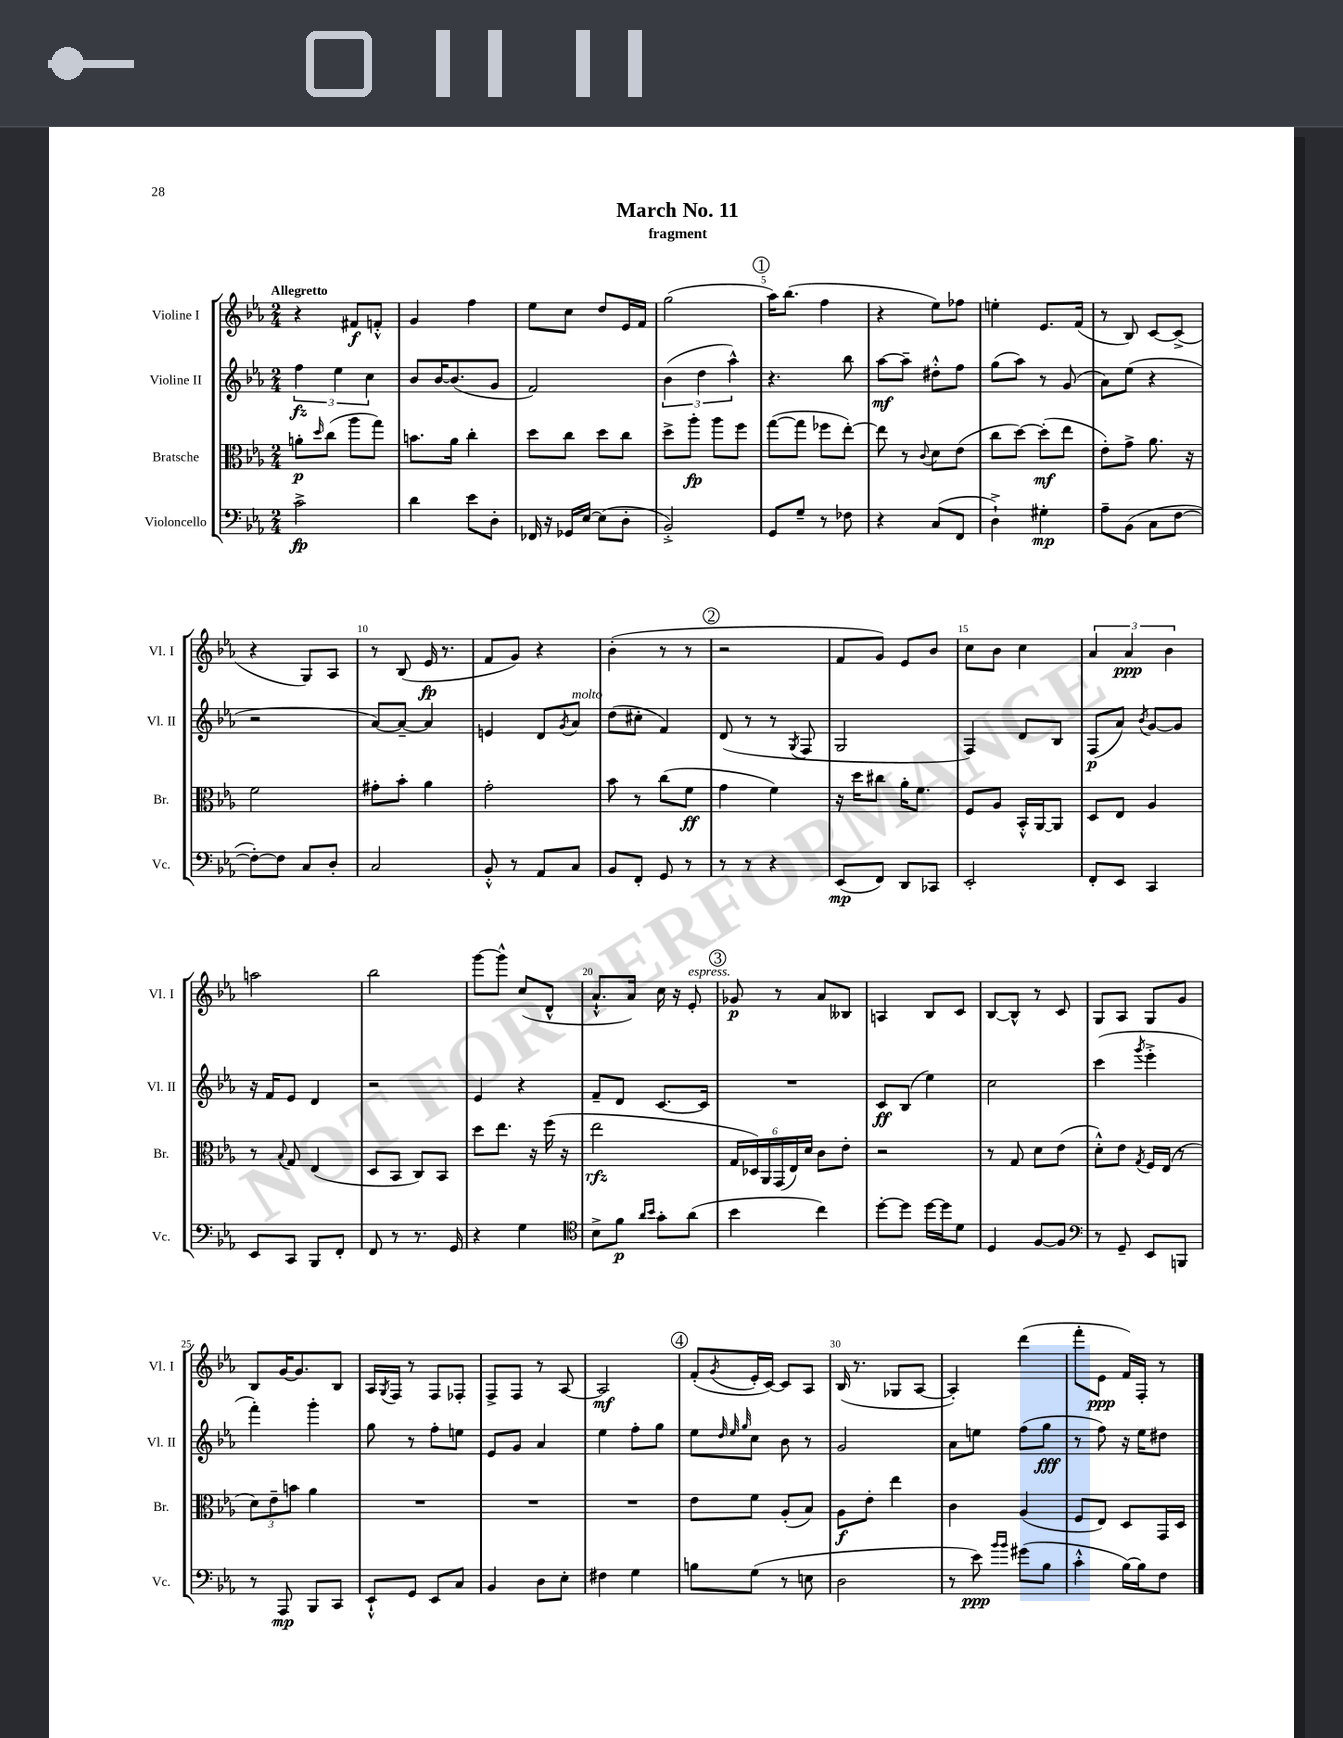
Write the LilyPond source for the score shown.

\header { title = "March No. 11" subtitle = "fragment" }
<<
\new StaffGroup <<
\new Staff = "s0" \with { instrumentName = "Violine I" shortInstrumentName = "Vl. I" } {
    \clef treble \key ees \major \numericTimeSignature \time 2/4 \tempo "Allegretto"
    r4 fis'8\f f'8-.-^ |
    g'4 f''4 |
    ees''8 c''8 d''8 ees'16 f'16 |
    g''2( |
    \mark \markup { \circle "1" } aes''16) bes''8.( f''4 |
    r4 ees''8) fes''8 |
    e''4-. ees'8. f'16( |
    r8 bes8) c'8~ c'8->( |
    r4 g8) aes8 |
    r8 bes8( ees'16\fp r8. |
    f'8 g'8) r4 |
    bes'4-.( r8 r8 |
    \mark \markup { \circle "2" } r2 |
    f'8 g'8) ees'8 bes'8 |
    c''8 bes'8 c''4 |
    \tuplet 3/2 { aes'4 aes'4\ppp bes'4 } |
    a''2 |
    bes''2 |
    g'''8~ g'''8-^ c''8( d'8-^ |
    aes'8.-!-^ aes'16) c''16 r16 ees'8-.^\markup { \italic "espress." } |
    \mark \markup { \circle "3" } ges'8\p r8 aes'8 beses8 |
    a4 bes8 c'8 |
    bes8~ bes8-^ r8 c'8 |
    g8 aes8 g8 g'8 |
    bes8 g'16~ g'8. bes8 |
    aes16 \acciaccatura { g8 } f16 r8 f8 fes8-. |
    f8-> f8 r8 aes8~ |
    aes2\mf |
    \mark \markup { \circle "4" } f'8-.( \acciaccatura { g'8 } ees'16-. c'16~) c'8 aes8 |
    bes16( r8. ges8 aes8~ |
    aes4-.) d'''4( |
    f'''8-. ees'8\ppp f'16) f16-. r8 \bar "|." |
}
\new Staff = "s1" \with { instrumentName = "Violine II" shortInstrumentName = "Vl. II" } {
    \clef treble \key ees \major \numericTimeSignature \time 2/4
    \tuplet 3/2 { f''4\fz ees''4 c''4 } |
    bes'8 bes'16~ bes'8.( g'8 |
    f'2) |
    \tuplet 3/2 { bes'4( d''4 aes''4-^) } |
    \mark \markup { \circle "1" } r4. bes''8 |
    aes''8~\mf aes''8-- dis''8-.-^ f''8 |
    g''8( aes''8) r8 g'8( |
    aes'8) ees''8( r4 |
    r2 |
    aes'8~) aes'8~-- aes'4 |
    e'4 d'8 \acciaccatura { g'8 } aes'8^\markup { \italic "molto" } |
    d''8( cis''8-. f'4) |
    \mark \markup { \circle "2" } d'8( r8 r8 \acciaccatura { g8 } f8 |
    g2 |
    f4) d'8 bes8 |
    f8\p( aes'8) \acciaccatura { bes'8 } g'8~ g'8 |
    r16 f'16 ees'8 d'4 |
    r2 |
    ees'4 r4 |
    f'8-- d'8 c'8.~ c'16 |
    \mark \markup { \circle "3" } R2 |
    c'8\ff bes8( ees''4) |
    c''2 |
    c'''4( \acciaccatura { g'''8 } ees'''4-.-> |
    f'''4-.) g'''4-. |
    g''8 r8 f''8-. e''8 |
    ees'8 g'8 aes'4 |
    ees''4 f''8-. g''8 |
    \mark \markup { \circle "4" } ees''8 \grace { d''32 ees''32 g''32 } c''8 bes'8 r8 |
    g'2 |
    aes'8 e''8 f''8( g''8\fff |
    r8 f''8) r16 ees''16 dis''8 \bar "|." |
}
\new Staff = "s2" \with { instrumentName = "Bratsche" shortInstrumentName = "Br." } {
    \clef alto \key ees \major \numericTimeSignature \time 2/4
    a'8-.\p \grace { d''16 } c''8( aes''8 g''8) |
    b'8. aes'16 c''4-. |
    d''8 c''8 d''8 c''8 |
    d''8-> aes''8-.\fp aes''8 f''8 |
    \mark \markup { \circle "1" } g''8~( g''8 fes''8 ees''8~-.) |
    ees''8 r8 \appoggiatura { c'8 } d'8 ees'8( |
    c''8 d''8~) d''8-.\mf( ees''8 |
    ees'8-.) g'8-> aes'8. r16 |
    f'2 |
    gis'8-. bes'8-. aes'4 |
    g'2-. |
    bes'8 r8 c''8( f'8\ff |
    \mark \markup { \circle "2" } g'4 f'4) |
    r16 d''16 cis''8 aes'16-. f'8. |
    f8 aes8 bes,16-.-^ aes,16~ aes,8 |
    d8 ees8 aes4 |
    r8 \appoggiatura { bes8 } g8 ees4( |
    d8 bes,8 c8) bes,8 |
    d''8 ees''8. r16 f''16( r16 |
    ees''2\rfz |
    \mark \markup { \circle "3" } \tuplet 6/4 { g16 des16) aes,16 g,16( ees16) d'16 } c'8 ees'8-. |
    r2 |
    r8 g8 d'8 ees'8( |
    d'8-.-^) ees'8 \acciaccatura { g8 } f16 ees16( r8 |
    \tuplet 3/2 { d'8) ees'8-- b'8 } aes'4 |
    R2 |
    R2 |
    R2 |
    \mark \markup { \circle "4" } ees'8 f'8 aes8-.( bes8) |
    aes8\f ees'8-. ees''4 |
    c'4 aes4( |
    f8 ees8) d8 g,16 d16 \bar "|." |
}
\new Staff = "s3" \with { instrumentName = "Violoncello" shortInstrumentName = "Vc." } {
    \clef bass \key ees \major \numericTimeSignature \time 2/4
    c'2->\fp |
    d'4 ees'8 d8-. |
    fes,16 r16 ges,16 ees16~ ees8( d8-. |
    bes,2-.->) |
    \mark \markup { \circle "1" } g,8 g8-- r8 fes8 |
    r4 c8( f,8 |
    d4-!->) gis4-.\mp |
    aes8-- bes,8( c8 f8~ |
    f8~-.) f8 c8 d8-. |
    c2 |
    bes,8-.-^ r8 aes,8 c8 |
    bes,8 f,8-. g,8 r8 |
    \mark \markup { \circle "2" } r8 r8 r4 |
    ees,8\mp( f,8) d,8 ces,8 |
    ees,2-. |
    f,8-. ees,8 c,4 |
    ees,8 c,8 bes,,8 f,8-. |
    f,8 r8 r8. g,16 |
    r4 g4 |
    \clef tenor bes8-> f'8\p \grace { aes'16 bes'16 } g'8-. aes'8( |
    \mark \markup { \circle "3" } bes'4 c''4) |
    d''8~-. d''8 d''16~ d''16 d'8 |
    d4 f8~ f8 |
    \clef bass r8 g,8-- ees,8 b,,8 |
    r8 aes,,8\mp bes,,8 c,8 |
    ees,8-!-^ g,8 ees,8 c8 |
    bes,4 d8 ees8-. |
    fis4 g4 |
    \mark \markup { \circle "4" } b8 g8( r8 e8 |
    d2 |
    r8 ees'8\ppp) \grace { bes'16 bes'16 } gis'8( bes8 |
    c'4-.-^ bes16~) bes16 f8 \bar "|." |
}
>>
>>
\layout { \context { \Score \override BarNumber.break-visibility = ##(#f #t #t) barNumberVisibility = #(every-nth-bar-number-visible 5) } }
